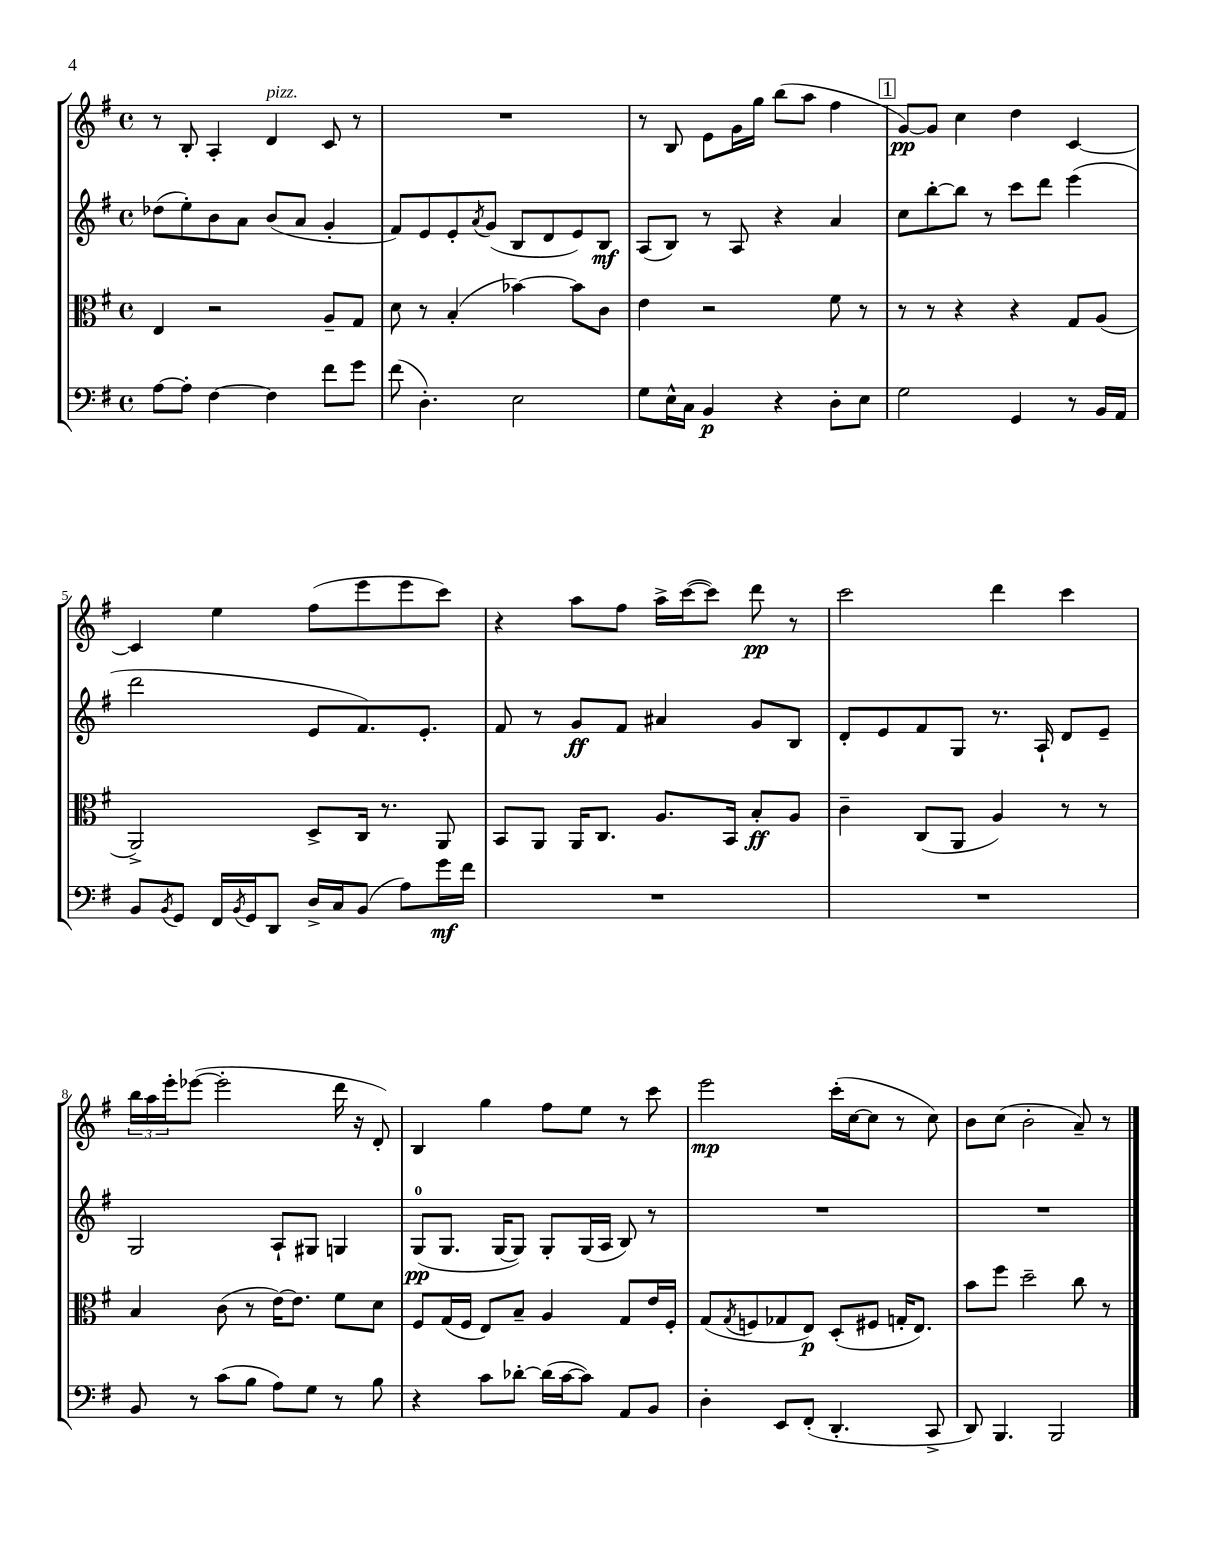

**kern	**dynam	**kern	**dynam	**kern	**dynam	**kern	**dynam
*part4	*part4	*part3	*part3	*part2	*part2	*part1	*part1
*staff4	*staff4	*staff3	*staff3	*staff2	*staff2	*staff1	*staff1
*clefF4	*	*clefC3	*	*clefG2	*	*clefG2	*
*k[f#]	*	*k[f#]	*	*k[f#]	*	*k[f#]	*
*M4/4	*	*M4/4	*	*M4/4	*	*M4/4	*
*met(c)	*	*met(c)	*	*met(c)	*	*met(c)	*
=1	=1	=1	=1	=1	=1	=1	=1
[8A\L	.	4E/	.	(8dd-X\L	.	8r	.
8A'\J]	.	.	.	8ee'\)	.	8B'/	.
[4F#\	.	2r	.	8b\	.	4A'/	.
.	.	.	.	8a\J	.	.	.
!	!	!	!	!	!	!LO:TX:a:i:t=pizz.	!
4F#\]	.	.	.	(8b/L	.	4d/	.
.	.	.	.	8a/J	.	.	.
8f#\L	.	8A~/L	.	4g'/	.	8c/	.
8g\J	.	8G/J	.	.	.	8r	.
=2	=2	=2	=2	=2	=2	=2	=2
(8f#\	.	8d\	.	8f#/L)	.	1r	.
4.D'\)	.	8r	.	8e/	.	.	.
.	.	(4B'/	.	8e'/	.	.	.
.	.	.	.	8qa/	.	.	.
.	.	.	.	(8g/J	.	.	.
2E\	.	[4b-X\)	.	8B/L	.	.	.
.	.	.	.	8d/	.	.	.
.	.	8b-\L]	.	8e/)	.	.	.
.	.	8c\J	.	8B/J	mf	.	.
=3	=3	=3	=3	=3	=3	=3	=3
8G\L	.	4e\	.	(8A/L	.	8r	.
16E^^\L	.	.	.	8B/J)	.	8B/	.
16C\JJ	.	.	.	.	.	.	.
4BB/	p	2r	.	8r	.	8e\L	.
.	.	.	.	8A/	.	16g\L	.
.	.	.	.	.	.	16gg\JJ	.
4r	.	.	.	4r	.	(8bb\L	.
.	.	.	.	.	.	8aa\J	.
8D'\L	.	8f#\	.	4a/	.	4ff#\	.
8E\J	.	8r	.	.	.	.	.
!!LO:REH:place=s1:t=1
=4	=4	=4	=4	=4	=4	=4	=4
2G\	.	8r	.	8cc\L	.	[8g/L)	pp
.	.	8r	.	[8bb'\	.	8g/J]	.
.	.	4r	.	8bb\J]	.	4cc\	.
.	.	.	.	8r	.	.	.
4GG/	.	4r	.	8ccc\L	.	4dd\	.
.	.	.	.	8ddd\J	.	.	.
8r	.	8G/L	.	(4eee\	.	[4c/	.
16BB/LL	.	(8A/J	.	.	.	.	.
16AA/JJ	.	.	.	.	.	.	.
!!LO:LB:g=z
=5	=5	=5	=5	=5	=5	=5	=5
8BB/L	.	2AA^/)	.	2ddd\	.	4c/]	.
8qBB/	.	.	.	.	.	.	.
8GG/J	.	.	.	.	.	.	.
16FF#/LL	.	.	.	.	.	4ee\	.
8qBB/	.	.	.	.	.	.	.
16GG/J	.	.	.	.	.	.	.
8DD/J	.	.	.	.	.	.	.
16D^/LL	.	8D^/L	.	8e/L	.	(8ff#\L	.
16C/J	.	.	.	.	.	.	.
(8BB/J	.	16C/Jk	.	8.f#/)	.	8eee\	.
.	.	8.r	.	.	.	.	.
8A\L)	.	.	.	.	.	8eee\	.
.	.	.	.	8.e'/J	.	.	.
16g\L	mf	8AA/	.	.	.	8ccc\J)	.
16f#\JJ	.	.	.	.	.	.	.
=6	=6	=6	=6	=6	=6	=6	=6
1r	.	8BB/L	.	8f#/	.	4r	.
.	.	8AA/J	.	8r	.	.	.
.	.	16AA/KL	.	8g/L	ff	8aa\L	.
.	.	8.C/J	.	.	.	.	.
.	.	.	.	8f#/J	.	8ff#\J	.
.	.	8.A/L	.	4a#X/	.	16aa^\LL	.
.	.	.	.	.	.	([16ccc\J	.
.	.	.	.	.	.	8ccc\J])	.
.	.	16BB/Jk	.	.	.	.	.
.	.	8B'/L	ff	8g/L	.	8ddd\	pp
.	.	8A/J	.	8B/J	.	8r	.
=7	=7	=7	=7	=7	=7	=7	=7
1r	.	4c~\	.	8d'/L	.	2ccc\	.
.	.	.	.	8e/	.	.	.
.	.	(8C/L	.	8f#/	.	.	.
.	.	8AA/J	.	8G/J	.	.	.
.	.	4A/)	.	8.r	.	4ddd\	.
.	.	.	.	16A`/	.	.	.
.	.	8r	.	8d/L	.	4ccc\	.
.	.	8r	.	8e~/J	.	.	.
!!LO:LB:g=z
=8	=8	=8	=8	=8	=8	=8	=8
8BB/	.	4B/	.	2G/	.	24bb\LL	.
.	.	.	.	.	.	24aa\	.
.	.	.	.	.	.	24eee'\J	.
8r	.	.	.	.	.	([8eee-X\J	.
(8c\L	.	(8c\	.	.	.	2eee-'\]	.
8B\J	.	8r	.	.	.	.	.
8A\L)	.	[16e\KL)	.	8A`/L	.	.	.
.	.	8.e\J]	.	.	.	.	.
8G\J	.	.	.	8G#X/J	.	.	.
8r	.	8f#\L	.	4Gn/	.	16ddd\	.
.	.	.	.	.	.	16r	.
8B\	.	8d\J	.	.	.	8d'/)	.
=9	=9	=9	=9	=9	=9	=9	=9
4r	.	8F#/L	.	(8G/L	pp	4B/	.
.	.	(16G/L	.	8.G/J	.	.	.
.	.	16F#/JJ	.	.	.	.	.
8c\L	.	8E/L)	.	.	.	4gg\	.
.	.	.	.	[16G/KL	.	.	.
[8d-X'\J	.	8B~/J	.	8G/J])	.	.	.
(16d-\LL]	.	4A/	.	8G'/L	.	8ff#\L	.
[16c\J	.	.	.	.	.	.	.
8c\J])	.	.	.	(16G/L	.	8ee\J	.
.	.	.	.	16A/JJ	.	.	.
8AA/L	.	8G/L	.	8B/)	.	8r	.
8BB/J	.	16e/L	.	8r	.	8ccc\	.
.	.	16F#'/JJ	.	.	.	.	.
=10	=10	=10	=10	=10	=10	=10	=10
4D'\	.	(8G/L	.	1r	.	2eee\	mp
.	.	8qG/	.	.	.	.	.
.	.	8Fn/	.	.	.	.	.
8EE/L	.	8G-X/	.	.	.	.	.
(8FF#'/J	.	8E/J)	p	.	.	.	.
4.DD'/	.	(8D'/L	.	.	.	(16ccc'\LL	.
.	.	.	.	.	.	[16cc\J	.
.	.	8F#X/J	.	.	.	8cc\J]	.
.	.	16Gn'/KL	.	.	.	8r	.
.	.	8.E/J)	.	.	.	.	.
8CC^/	.	.	.	.	.	8cc\)	.
=11	=11	=11	=11	=11	=11	=11	=11
8DD/)	.	8b\L	.	1r	.	8b\L	.
4.BBB/	.	8ff#\J	.	.	.	(8cc\J	.
.	.	2dd~\	.	.	.	2b'\	.
2BBB/	.	.	.	.	.	.	.
.	.	8cc\	.	.	.	8a~/)	.
.	.	8r	.	.	.	8r	.
==	==	==	==	==	==	==	==
*-	*-	*-	*-	*-	*-	*-	*-
